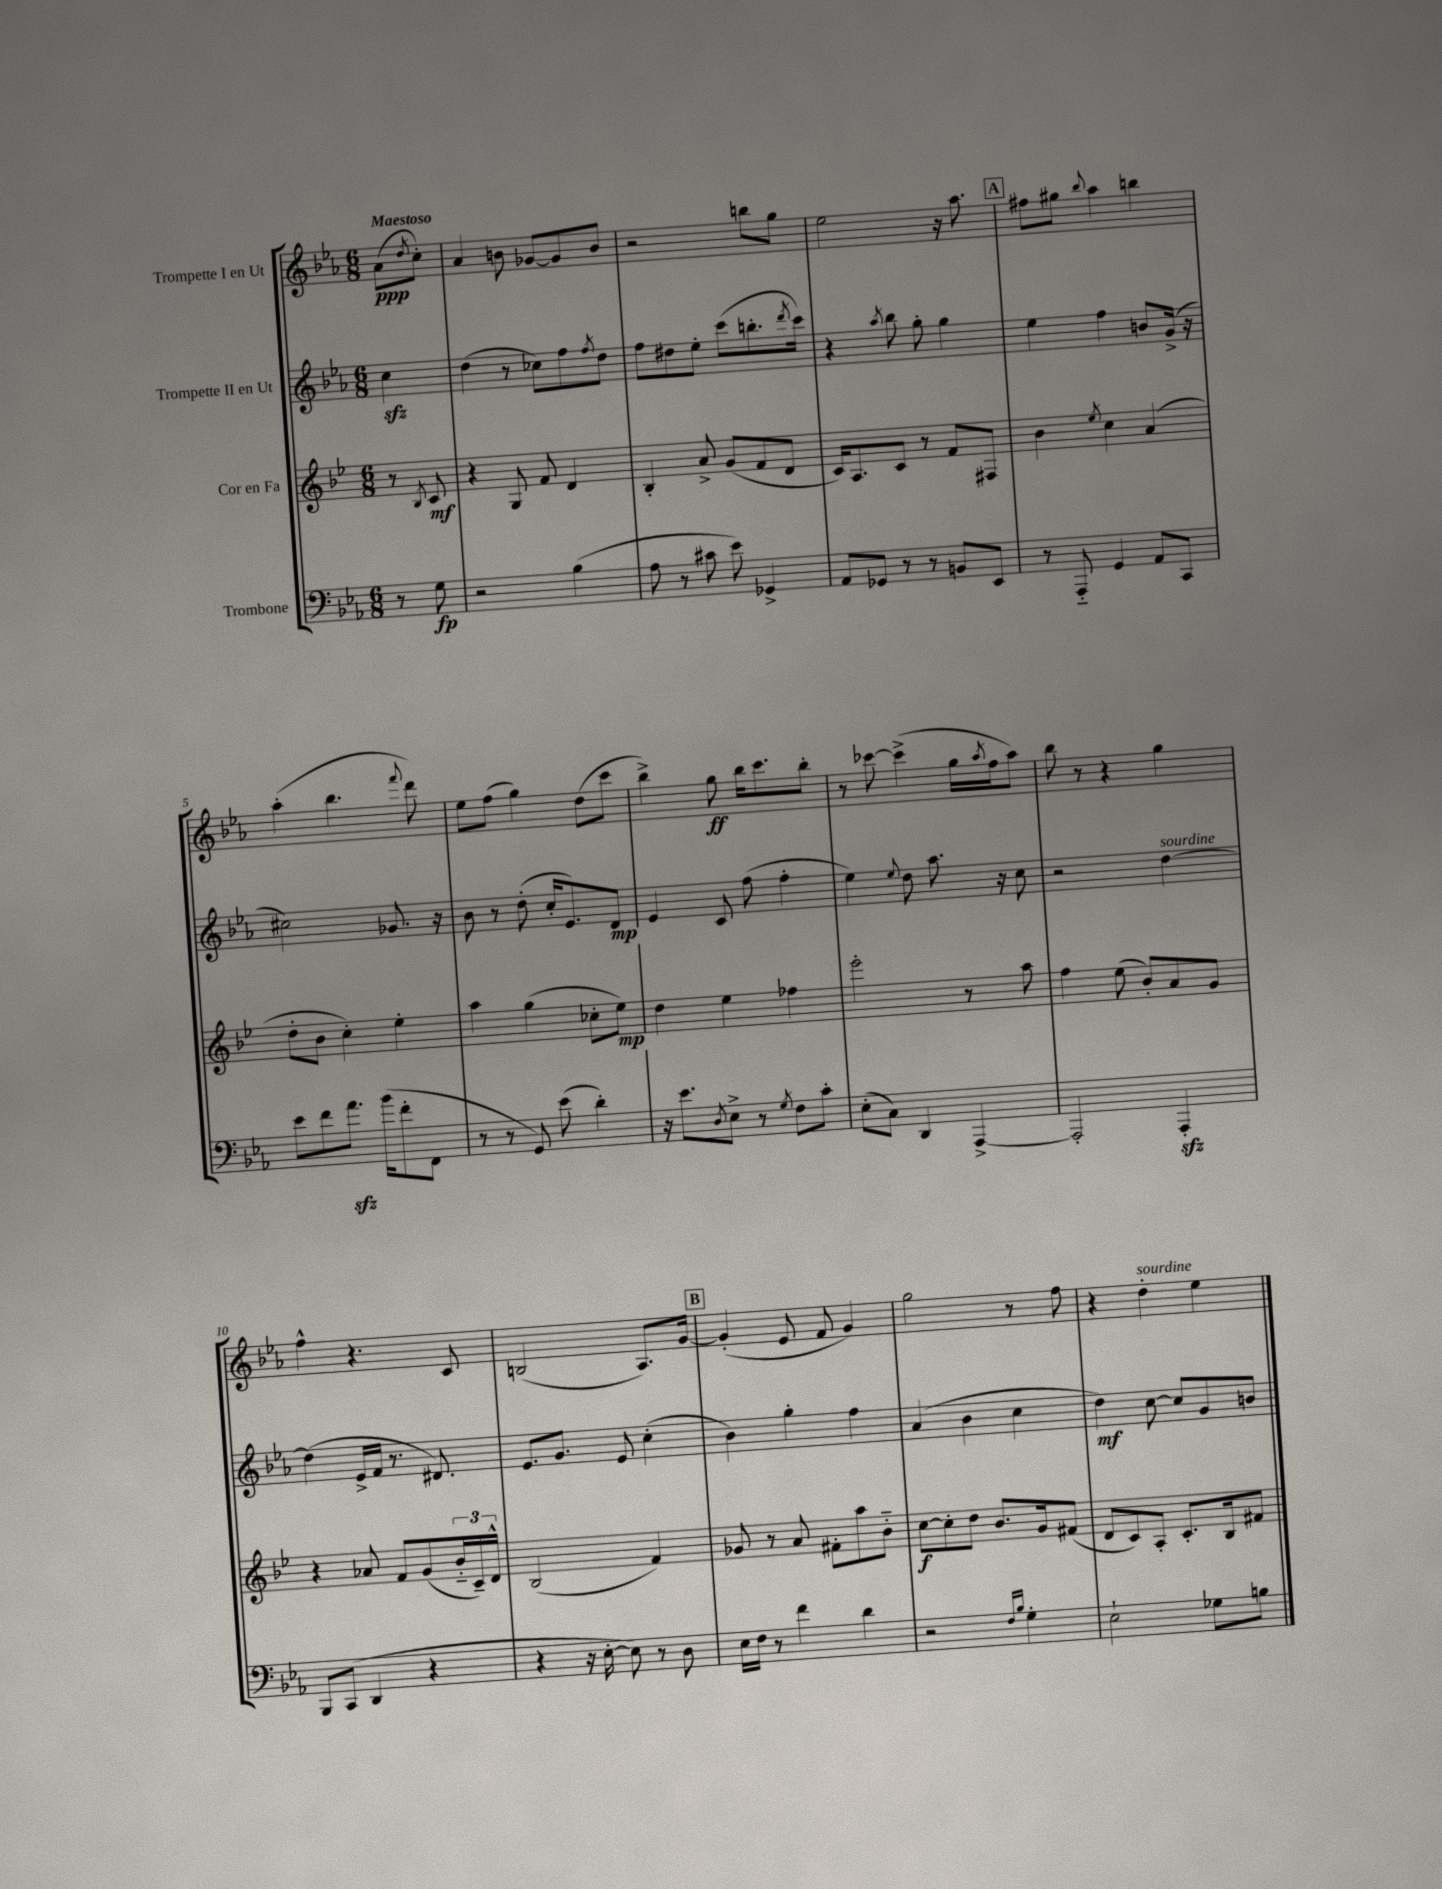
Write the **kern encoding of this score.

**kern	**kern	**kern	**kern
*staff4	*staff3	*staff2	*staff1
*clefF4	*clefG2	*clefG2	*clefG2
*k[b-e-a-]	*k[b-e-]	*k[b-e-a-]	*k[b-e-a-]
*M6/8	*M6/8	*M6/8	*M6/8
8r	8r	4cc\	(8a-\L
.	8qB-/	.	8qdd/
8G\	8c/	.	8cc'\J)
=	=	=	=
2r	4r	(4dd\	4a-/
.	8G/	8r	8b\
.	8f/	8cc-\L)	[8g-/L
(4B-\	4d/	8ff\	8g-/]
.	.	8qff/	.
.	.	8dd\J	8b/J
=	=	=	=
8A-\	4B-'/	8ff\L	2r
8r	.	8dd#\	.
8c#\	8a^/	8ee-'\J	.
8e-\)	(8g/L	(8ccc\L	.
4GG-^/	8f/	8.bb'\	8bb\L
.	8d/J	.	8gg\J
.	.	8qddd/	.
.	.	16ccc\Jk)	.
=	=	=	=
8AA-/L	16c/LK)	4r	2ee-\
.	8.A/	.	.
8GG-/J	.	.	.
.	.	8qaa-/	.
8r	8c/J	8bb-\	.
8r	8r	8gg'\	.
8BB/L	8f/L	4gg\	16r
.	.	.	8.aa-\
8EE-/J	8F#/J	.	.
=	=	=	=
8r	4b-\	4ee-\	8ff#\L
8AAA-'~/	.	.	8gg#\J
.	8qee-/	.	8qqbb-/
4GG/	4cc\	4ff\	4aa-\
8AA-/L	(4a/	8b/L	4bb\
8CC/J	.	(16g^/Jk	.
.	.	16r	.
=	=	=	=
8e-\L	8dd'\L	2cc#\)	(4aa-'\
8f\	8b-\J	.	.
8.a-\J	4cc'\)	.	4.bb-\
(16b-\LK	.	.	.
8f'\	4ee-'\	8.g-/	.
.	.	.	8qqfff/
8FF\J	.	.	8ddd\)
.	.	16r	.
=	=	=	=
8r	4aa\	8b-\	8ee-\L
8r	.	8r	(8ff\J
8GG/)	(4gg\	(8dd'\	4gg\)
(8e-\	.	16cc'/LK	.
.	.	8.e-/)	.
4d'\)	8cc-'\L	.	(8dd\L
.	8ee-\J)	8d/J	8ccc\J
=	=	=	=
16r	4dd\	4e-/	4bb-^\)
8.e-\L	.	.	.
8qD/	.	.	.
8E-^\J	4ee-\	8c/	8gg\
8r	.	(8ff\	16bb-\LK
.	.	.	8.ccc\
8qG/	.	.	.
8F\L	4ff-\	4ff'\	.
8c'\J	.	.	8bb-'\J
=	=	=	=
(8E-'\L	2eee-'\	4ee-\)	8r
8C\J)	.	.	[8ccc-\
.	.	8qqee-/	.
4DD/	.	8dd\	(4ccc-^\]
.	.	8.aa-\	.
[4AAA-^/	8r	.	16gg\LL
.	.	.	8qaa-/
.	.	16r	16ff\J
.	8aa\	8cc\	8aa-\J)
=	=	=	=
2AAA-'/]	4ff\	2r	8bb-\
.	.	.	8r
.	(8ee-\	.	4r
.	8b-'/L)	.	.
4AAA-'/	8a/	[4dd\	4gg\
.	8g/J	.	.
=	=	=	=
8BBB-/L	4r	(4dd\]	4ff^^\
(8CC/J	.	.	.
4DD/	8a-/	16e-^/LL	4.r
.	.	16f/JJ	.
.	8f/L	8.r	.
4r	(8g/	.	.
.	.	8.d#/)	.
.	24b-'~/L	.	8c/
.	24c~/)	.	.
.	24d^^/JJ	.	.
=	=	=	=
4r	(2B-/	8.e-/L	(2B/
.	.	8.g/J	.
16r	.	.	.
[16E-'\	.	.	.
8E-\])	.	8e-/	.
8r	4f/)	(4cc'\	8.A-/L)
8D\	.	.	.
.	.	.	[16g/Jk
=	=	=	=
16E-\LL	8g-/	4b-\)	(4g'/]
16F\JJ	.	.	.
8r	8r	.	.
4f\	8a/	4gg'\	8e-/
.	8f#'\L	.	8f/
4d\	8aa\	4ff\	4g/)
.	8b-'~\J	.	.
=	=	=	=
2r	[8cc\L	(4a-/	2gg\
.	8cc'\]	.	.
.	8dd\J	4b-\	.
.	8.b-/L	.	.
16qqF/LL	.	.	.
16qqB-/JJ	.	.	.
4G'\	.	4cc\	8r
.	16g/k	.	.
.	(8f#/J	.	8ff\
=	=	=	=
2E-`\	8d/L	4dd\)	4r
.	8c/)	.	.
.	8A'/J	[8cc\	4dd'\
.	8.c'/L	8cc/]L	.
8G-\L	.	8g/	4ee-\
.	16B-/k	.	.
8B\J	8f#/J	8b/J	.
==	==	==	==
*-	*-	*-	*-
